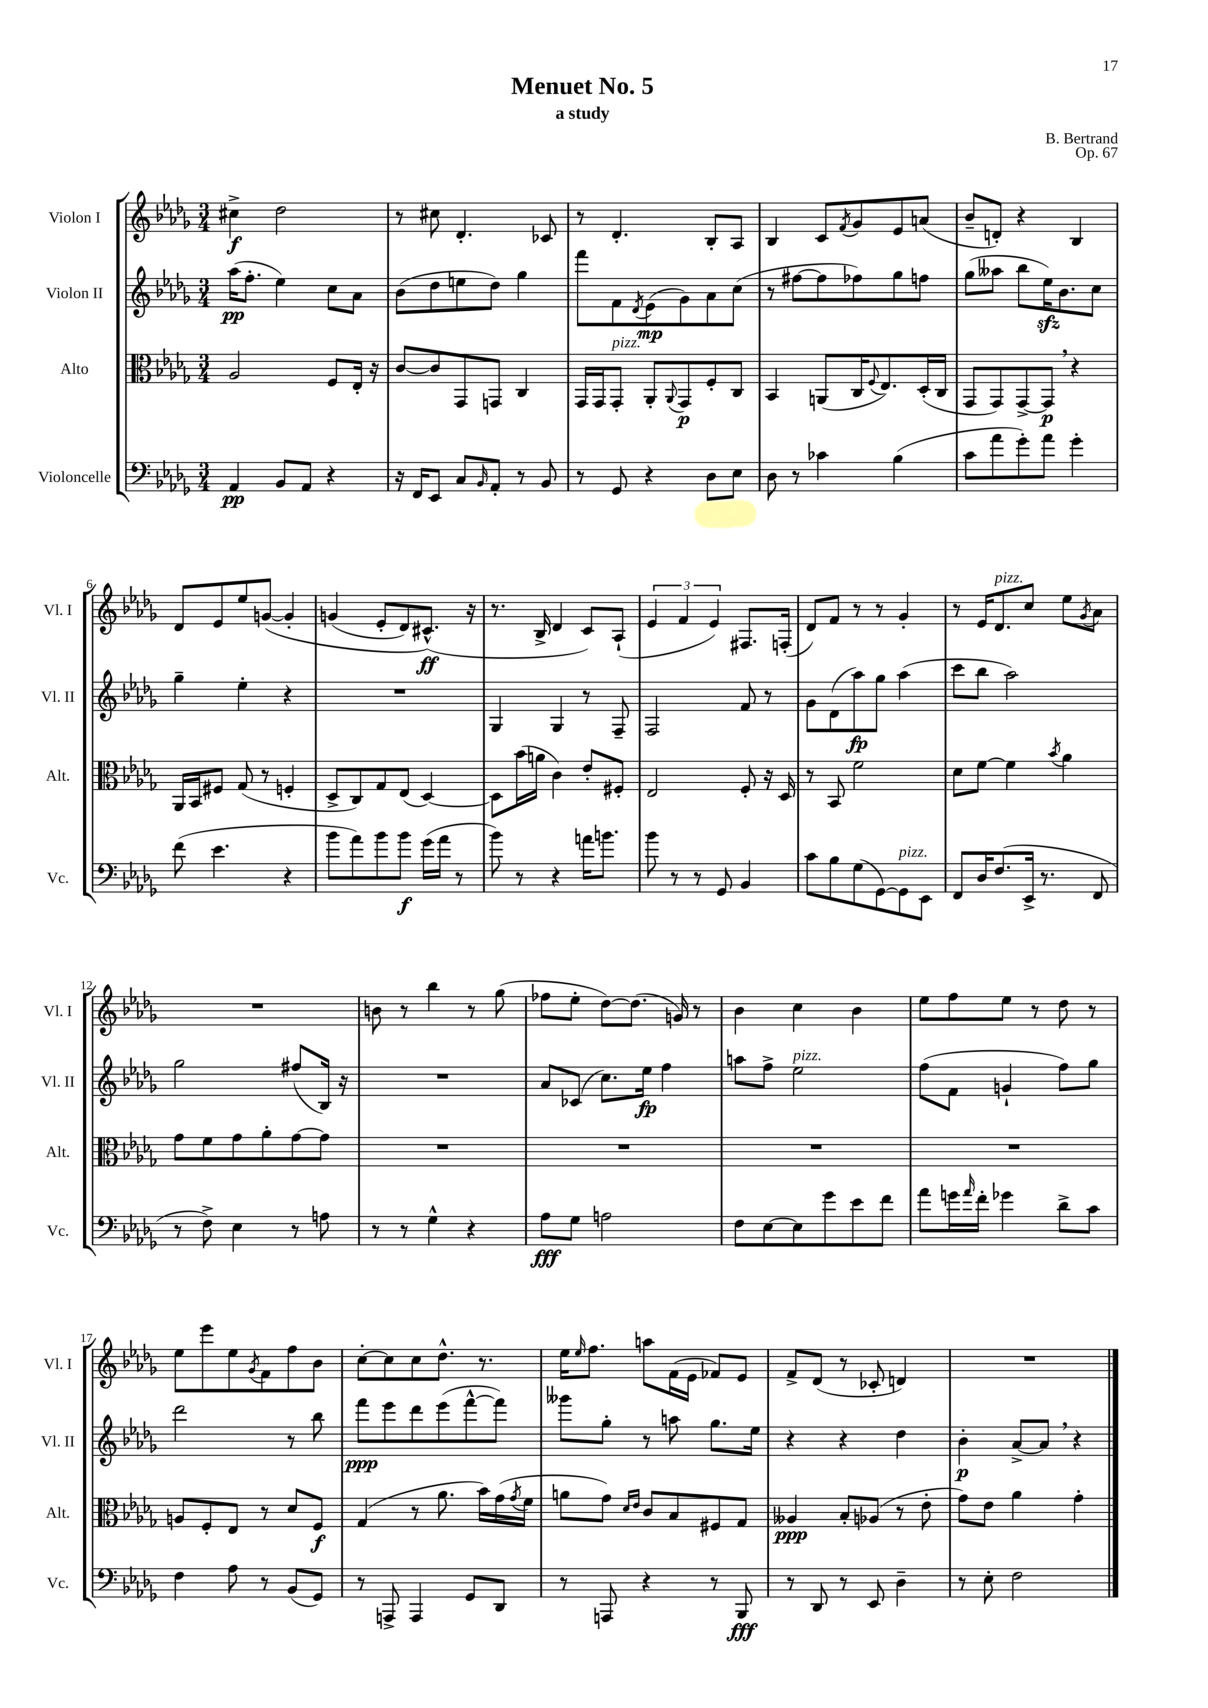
\header { title = "Menuet No. 5" composer = "B. Bertrand" subtitle = "a study" opus = "Op. 67" }
<<
\new StaffGroup <<
\new Staff = "s0" \with { instrumentName = "Violon I" shortInstrumentName = "Vl. I" } {
    \clef treble \key des \major \numericTimeSignature \time 3/4
    cis''4->\f des''2 |
    r8 cis''8 des'4.-. ces'8 |
    r8 des'4.-. bes8-. aes8 |
    bes4 c'8 \acciaccatura { f'8 } ges'8 ees'8 a'8( |
    bes'8-- d'8-.) r4 bes4 |
    des'8 ees'8 ees''8 g'8~\( g'4-. |
    g'4( ees'8-. des'8) cis'8.-^\ff(\) r16 |
    r8. bes16-> des'4 c'8) aes8-!( |
    \tuplet 3/2 { ees'4 f'4 ees'4) } fis8. f16-.( |
    des'8) f'8 r8 r8 ges'4-. |
    r8 ees'16 des'8.^\markup { \italic "pizz." } c''8 ees''8 \acciaccatura { ges'8 } aes'8 |
    R2. |
    b'8 r8 bes''4 r8 ges''8( |
    fes''8 ees''8-. des''8~) des''8.( g'16) r8 |
    bes'4 c''4 bes'4 |
    ees''8 f''8 ees''8 r8 des''8 r8 |
    ees''8 ees'''8 ees''8 \acciaccatura { ges'8 } f'8 f''8 bes'8 |
    c''8~-. c''8 c''8 des''8.-^ r8. |
    ees''16 \grace { ees''16 } f''8. a''8 f'16( ees'16 fes'8) ees'8 |
    f'8-> des'8( r8 ces'8-. d'4) |
    R2. \bar "|." |
}
\new Staff = "s1" \with { instrumentName = "Violon II" shortInstrumentName = "Vl. II" } {
    \clef treble \key des \major \numericTimeSignature \time 3/4
    aes''16\pp( f''8.-. ees''4) c''8 aes'8 |
    bes'8( des''8 e''8 des''8) ges''4 |
    f'''8 f'8 \acciaccatura { des'8 } ees'8\mp( ges'8) aes'8 c''8( |
    r8 fis''8~ fis''8 fes''8) ges''8 f''8 |
    ges''8( aeses''8 bes''8 ees''16\sfz) bes'8. c''8 |
    ges''4-- ees''4-. r4 |
    R2. |
    ges4 ges4 r8 f8-- |
    f2 f'8 r8 |
    ges'8 des'8( aes''8\fp) ges''8 aes''4( |
    c'''8 bes''8 aes''2) |
    ges''2 fis''8( bes16) r16 |
    R2. |
    aes'8 ces'8( c''8.) ees''16\fp f''4 |
    a''8 f''8-> ees''2^\markup { \italic "pizz." } |
    f''8( f'8 g'4-! f''8) ges''8 |
    des'''2 r8 bes''8 |
    f'''8\ppp ees'''8 des'''8 ees'''8( f'''8~-^ f'''8) |
    geses'''8 ges''8-. r8 a''8 ges''8. ees''16 |
    r4 r4 des''4 |
    bes'4-.\p aes'8~-> aes'8 \breathe r4 \bar "|." |
}
\new Staff = "s2" \with { instrumentName = "Alto" shortInstrumentName = "Alt." } {
    \clef alto \key des \major \numericTimeSignature \time 3/4
    aes2 f8 ees16-. r16 |
    c'8~ c'8 ges,8 g,8 c4 |
    ges,16 ges,16 ges,8-.^\markup { \italic "pizz." } aes,8-. \appoggiatura { aes,8 } ges,8\p f8-. c8 |
    bes,4 a,8( c16 \appoggiatura { f8 } ees8.) des16-.( c16 |
    ges,8 ges,8) ges,8~-> ges,8\p \breathe r4 |
    aes,16 bes,16 fis8 ges8( r8 f4-. |
    des8-> c8) ges8 ees8( des4~) |
    des8 bes'16( a'16 c'4) ees'8-. fis8-. |
    ees2 f8-. r16 des16 |
    r8 bes,8 f'2 |
    des'8 f'8~ f'4 \acciaccatura { bes'8 } aes'4 |
    ges'8 f'8 ges'8 aes'8-. ges'8~ ges'8 |
    R2. |
    R2. |
    R2. |
    R2. |
    a8 f8-. ees8 r8 des'8 f8\f |
    ges4( r8 aes'8. bes'16) ges'16( \acciaccatura { ges'8 } f'16 |
    a'8 ges'8) \grace { des'16 ees'16 } c'8 bes8 fis8 ges8 |
    aeses4\ppp bes8-. aes8( r8 ees'8-. |
    ges'8) ees'8 aes'4 ges'4-. \bar "|." |
}
\new Staff = "s3" \with { instrumentName = "Violoncelle" shortInstrumentName = "Vc." } {
    \clef bass \key des \major \numericTimeSignature \time 3/4
    aes,4\pp bes,8 aes,8 r4 |
    r16 f,16 ees,8 c8 \grace { bes,16 } aes,8-. r8 bes,8 |
    r8 ges,8 r4 des8 ees8 |
    des8 r8 ces'4 bes4( |
    c'8 aes'8 ges'8-.) aes'8 ges'4-. |
    f'8( ees'4. r4 |
    bes'8 aes'8) bes'8 bes'8\f ges'16( aes'16 r8 |
    bes'8) r8 r4 a'16 b'8. |
    bes'8 r8 r8 ges,8 bes,4 |
    c'8 bes8 ges8( ges,8~) ges,8^\markup { \italic "pizz." } ees,8 |
    f,8 des16 f8.( ees,16-> r8. f,8 |
    r8 f8->) ees4 r8 a8 |
    r8 r8 ges4-^ r4 |
    aes8\fff ges8 a2 |
    f8 ees8~ ees8 ges'8 ees'8 f'8 |
    aes'8 g'16 \grace { aes'16 } f'16-. ges'4 des'8-> c'8 |
    f4 aes8 r8 bes,8( ges,8) |
    r8 a,,8-> a,,4 ges,8 des,8 |
    r8 a,,8 r4 r8 bes,,8\fff |
    r8 des,8 r8 ees,8 des4-- |
    r8 ees8-. f2 \bar "|." |
}
>>
>>
